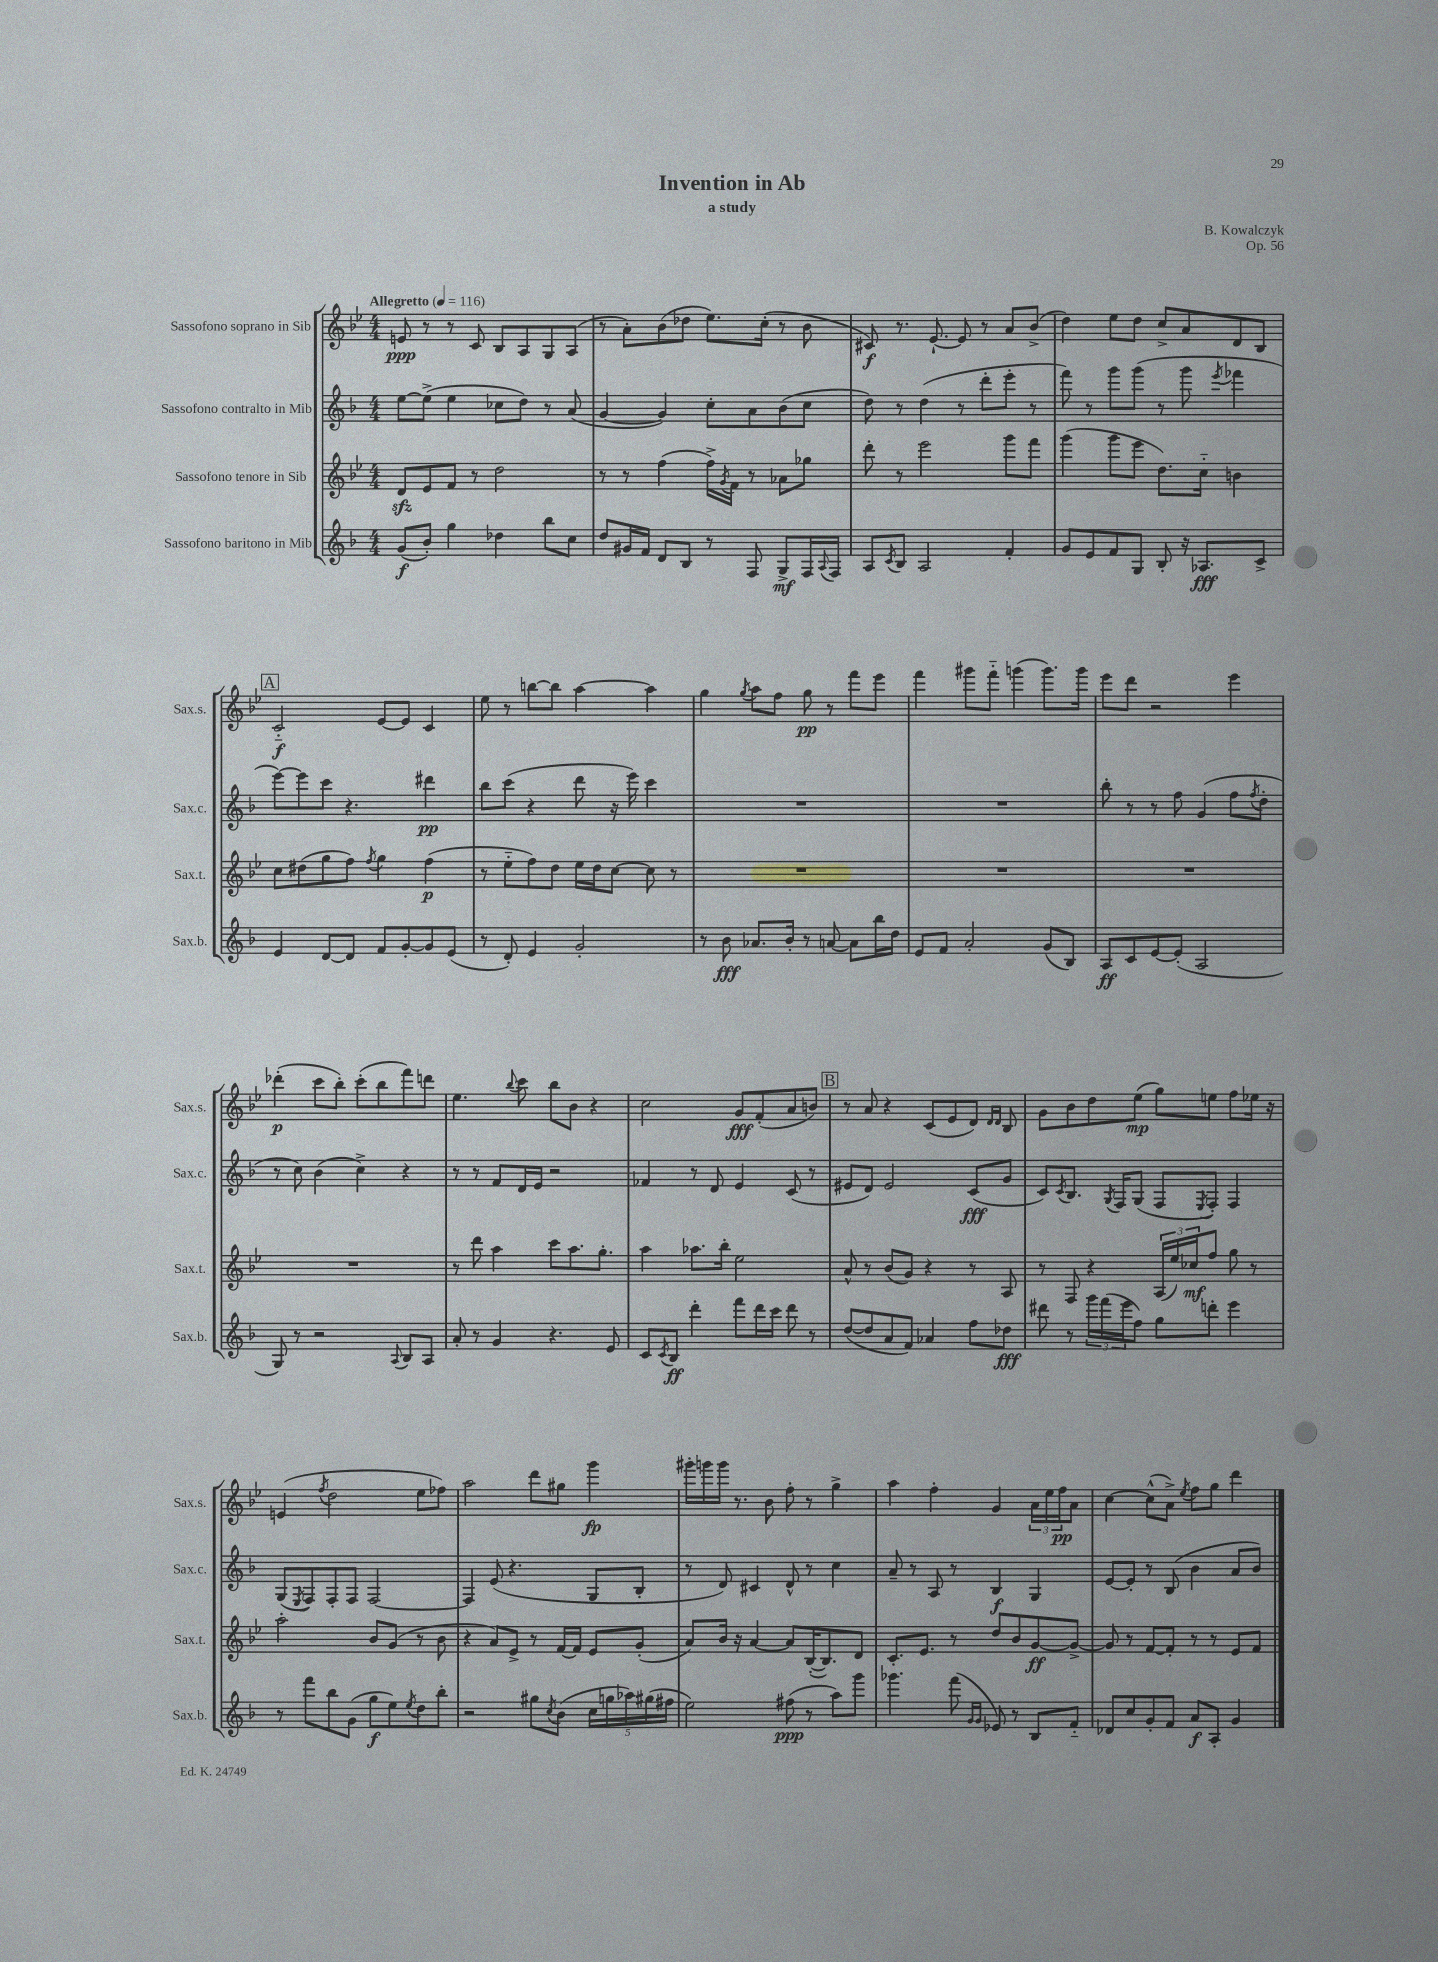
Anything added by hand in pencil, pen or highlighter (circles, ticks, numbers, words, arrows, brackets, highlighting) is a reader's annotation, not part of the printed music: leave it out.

**kern	**kern	**kern	**kern
*staff4	*staff3	*staff2	*staff1
*clefG2	*clefG2	*clefG2	*clefG2
*k[b-]	*k[b-e-]	*k[b-]	*k[b-e-]
*M4/4	*M4/4	*M4/4	*M4/4
*MM116	*MM116	*MM116	*MM116
(8g	8d	[8ee	8e
8b-')	8e-	(8ee^]	8r
4gg	8f	4ee	8r
.	8r	.	8c
4dd-	2dd	8cc-	8B-
.	.	8dd)	8A
8bb-	.	8r	8G
8cc	.	(8a	(8A
=	=	=	=
8dd	8r	[4g	8r
16g#	8r	.	8a')
16f	.	.	.
8d	(4ff	4g])	(8b-
8B-	.	.	8dd-
8r	16ff^)	8cc'	8.ee-)
.	8qg	.	.
.	16f	.	.
8F	8r	8a	.
.	.	.	(16cc'
8G^	8a-	(8b-	8r
16F	8gg-	8cc	8b-
8qqA	.	.	.
16F	.	.	.
=	=	=	=
8A	8ddd'	8dd)	8c#)
8qc	.	.	.
8B-	8r	8r	8.r
2A	2eee-	(4dd	.
.	.	.	[8.e-`
.	.	8r	8e-]
.	.	8ddd'	8r
4f'	8ggg	8eee'	8a
.	8fff	8r	(8b-^
=	=	=	=
8g	(4ggg	8fff)	4dd)
8e	.	8r	.
8f	8ggg	8ggg	8ee-
8G	8eee-	(8ggg	8dd
8B-'	8.dd)	8r	8cc^
16r	.	8ggg	8a
8.A-	16cc'~	.	.
.	.	8qeee	.
.	4b	4fff-	8d
8c^	.	.	8B-
=	=	=	=
4e	8cc	[8eee)	2c'~
.	(8dd#	8eee]	.
[8d	8gg	8ccc	.
8d]	8ff)	4.r	.
.	8qff	.	.
8f	4gg	.	[8e-
[8g'	.	.	8e-]
8g]	(4ff	4ddd#	4c
(8e	.	.	.
=	=	=	=
8r	8r	8bb-	8ee-
8d')	8ee-'~	(8ccc	8r
4e	8ff)	4r	[8bb
.	8dd	.	8bb]
2g'	16ee-	8ddd	[4aa
.	16dd	.	.
.	[8cc	16r	.
.	.	16eee)	.
.	8cc]	4ccc	4aa]
.	8r	.	.
=	=	=	=
8r	1r	1r	4gg
8b-	.	.	.
.	.	.	8qgg
8.a-	.	.	8aa
.	.	.	8ff
16b-'	.	.	.
8r	.	.	8gg
[8a	.	.	8r
8a]	.	.	8fff
16bb-	.	.	8eee-
16dd	.	.	.
=	=	=	=
8e	1r	1r	4fff
8f	.	.	.
2a'	.	.	8ggg#
.	.	.	8fff'~
.	.	.	(4ggg
(8g	.	.	8.ggg)
8B-)	.	.	.
.	.	.	16ggg
=	=	=	=
8A	1r	8bb-'	8eee-
8c	.	8r	8ddd
[8e	.	8r	2r
(8e']	.	8ff	.
2A	.	(4g	.
.	.	8ff	4eee-
.	.	8qff	.
.	.	8dd'	.
=	=	=	=
8G)	1r	8r	(4ddd-'
8r	.	8cc)	.
2r	.	(4b-	8ccc
.	.	.	8bb-')
.	.	4cc^)	(8ccc'
.	.	.	8bb-
8qqA	.	.	.
8B-	.	4r	8fff)
8A	.	.	8ddd
=	=	=	=
8a'	8r	8r	4.ee-
8r	8ddd	8r	.
4g	4aa	8f	.
.	.	.	8qqbb-
.	.	16d	8ccc
.	.	16e	.
4.r	8ccc	2r	8bb-
.	8.aa	.	8b-
.	.	.	4r
.	8.gg'	.	.
8e	.	.	.
=	=	=	=
8c	4aa	4f-	2cc
8qc	.	.	.
8B-	.	.	.
4ddd'	8.aa-	8r	.
.	.	8d	.
.	16bb-'	.	.
8fff	2ee-	4e	8g
16ddd	.	.	(8f'
16ccc	.	.	.
8ddd	.	(8c	8a
8r	.	8r	8b)
=	=	=	=
([8dd	8a^^	8e#	8r
8dd]	8r	8d)	8a
8a	(8b-	2e#	4r
8f)	8g)	.	.
4a-	4r	.	(8c
.	.	.	8e-
8ff	8r	(8c	8d)
.	.	.	16qqd
.	.	.	16qqd
8dd-	8A	8g	8B-
=	=	=	=
8ddd#	8r	8c)	8g
.	.	8qc	.
8r	8F	8.B-	8b-
24ggg	4r	.	8dd
(24fff	.	.	.
.	.	8qG	.
.	.	16F	.
24eee	.	.	.
8ff)	.	(8G	(8ee-
8gg	(24A	8F	8gg)
.	24ee-)	.	.
.	24cc-	.	.
.	.	8qE	.
8ddd'	8ff	8F')	8ee
4eee	8gg	4F	8ff
.	8r	.	16ee-
.	.	.	16r
=	=	=	=
8r	2aa'	(8G	(4e
.	.	8qE	.
8fff	.	8F)	.
.	.	.	8qff
8bb-	.	8F'	2dd
(8g	.	8F	.
8gg	8b-	[2F	.
8ee)	(8g	.	.
8qee	.	.	.
8dd	8r	.	8ee-
8bb-'	8b-	.	8ff-)
=	=	=	=
2r	4r	4F]	2aa
.	8a)	(8e	.
.	8e-^	4.r	.
8gg#	8r	.	8ddd
8qcc	.	.	.
(8b-	[16f	.	8gg#
.	16f]	.	.
20cc	8e-	8G	4ggg
20gg	.	.	.
20aa-)	.	.	.
.	(8g'	8B-'	.
(20gg#	.	.	.
20ff#	.	.	.
=	=	=	=
2ee)	8a)	8r	16ggg#'
.	.	.	16ggg
.	16b-	8d)	16ggg
.	16r	.	8.r
.	[4a	4c#	.
.	.	.	8b-
(8ff#	8a]	8d^^	8ff'
8r	([16B-'	8r	8r
.	8.B-])	.	.
8aa)	.	4cc	4gg^
8ggg	8d	.	.
=	=	=	=
4.ggg-	8.c'	8a~	4aa
.	.	8r	.
.	8.e-	.	.
.	.	8A	4ff'
(8fff	8r	8r	.
16qqg	.	.	.
16qqg	.	.	.
8e-)	8dd	4B-	4g
8r	8b-	.	.
8B-	[8g	4G	24a
.	.	.	24ee-
.	.	.	24ff
8f'~	8g^_	.	8a
=	=	=	=
8d-	8g]	[8e	[4cc
8cc	8r	8e']	.
8g'	[8f	8r	(8cc^^]
8f	8f']	(8B-	8a^)
.	.	.	8qee-
8a	8r	4b-	8ff
8A'	8r	.	8gg
4g	8e-	8a	4ddd
.	8f	8b-)	.
==	==	==	==
*-	*-	*-	*-
